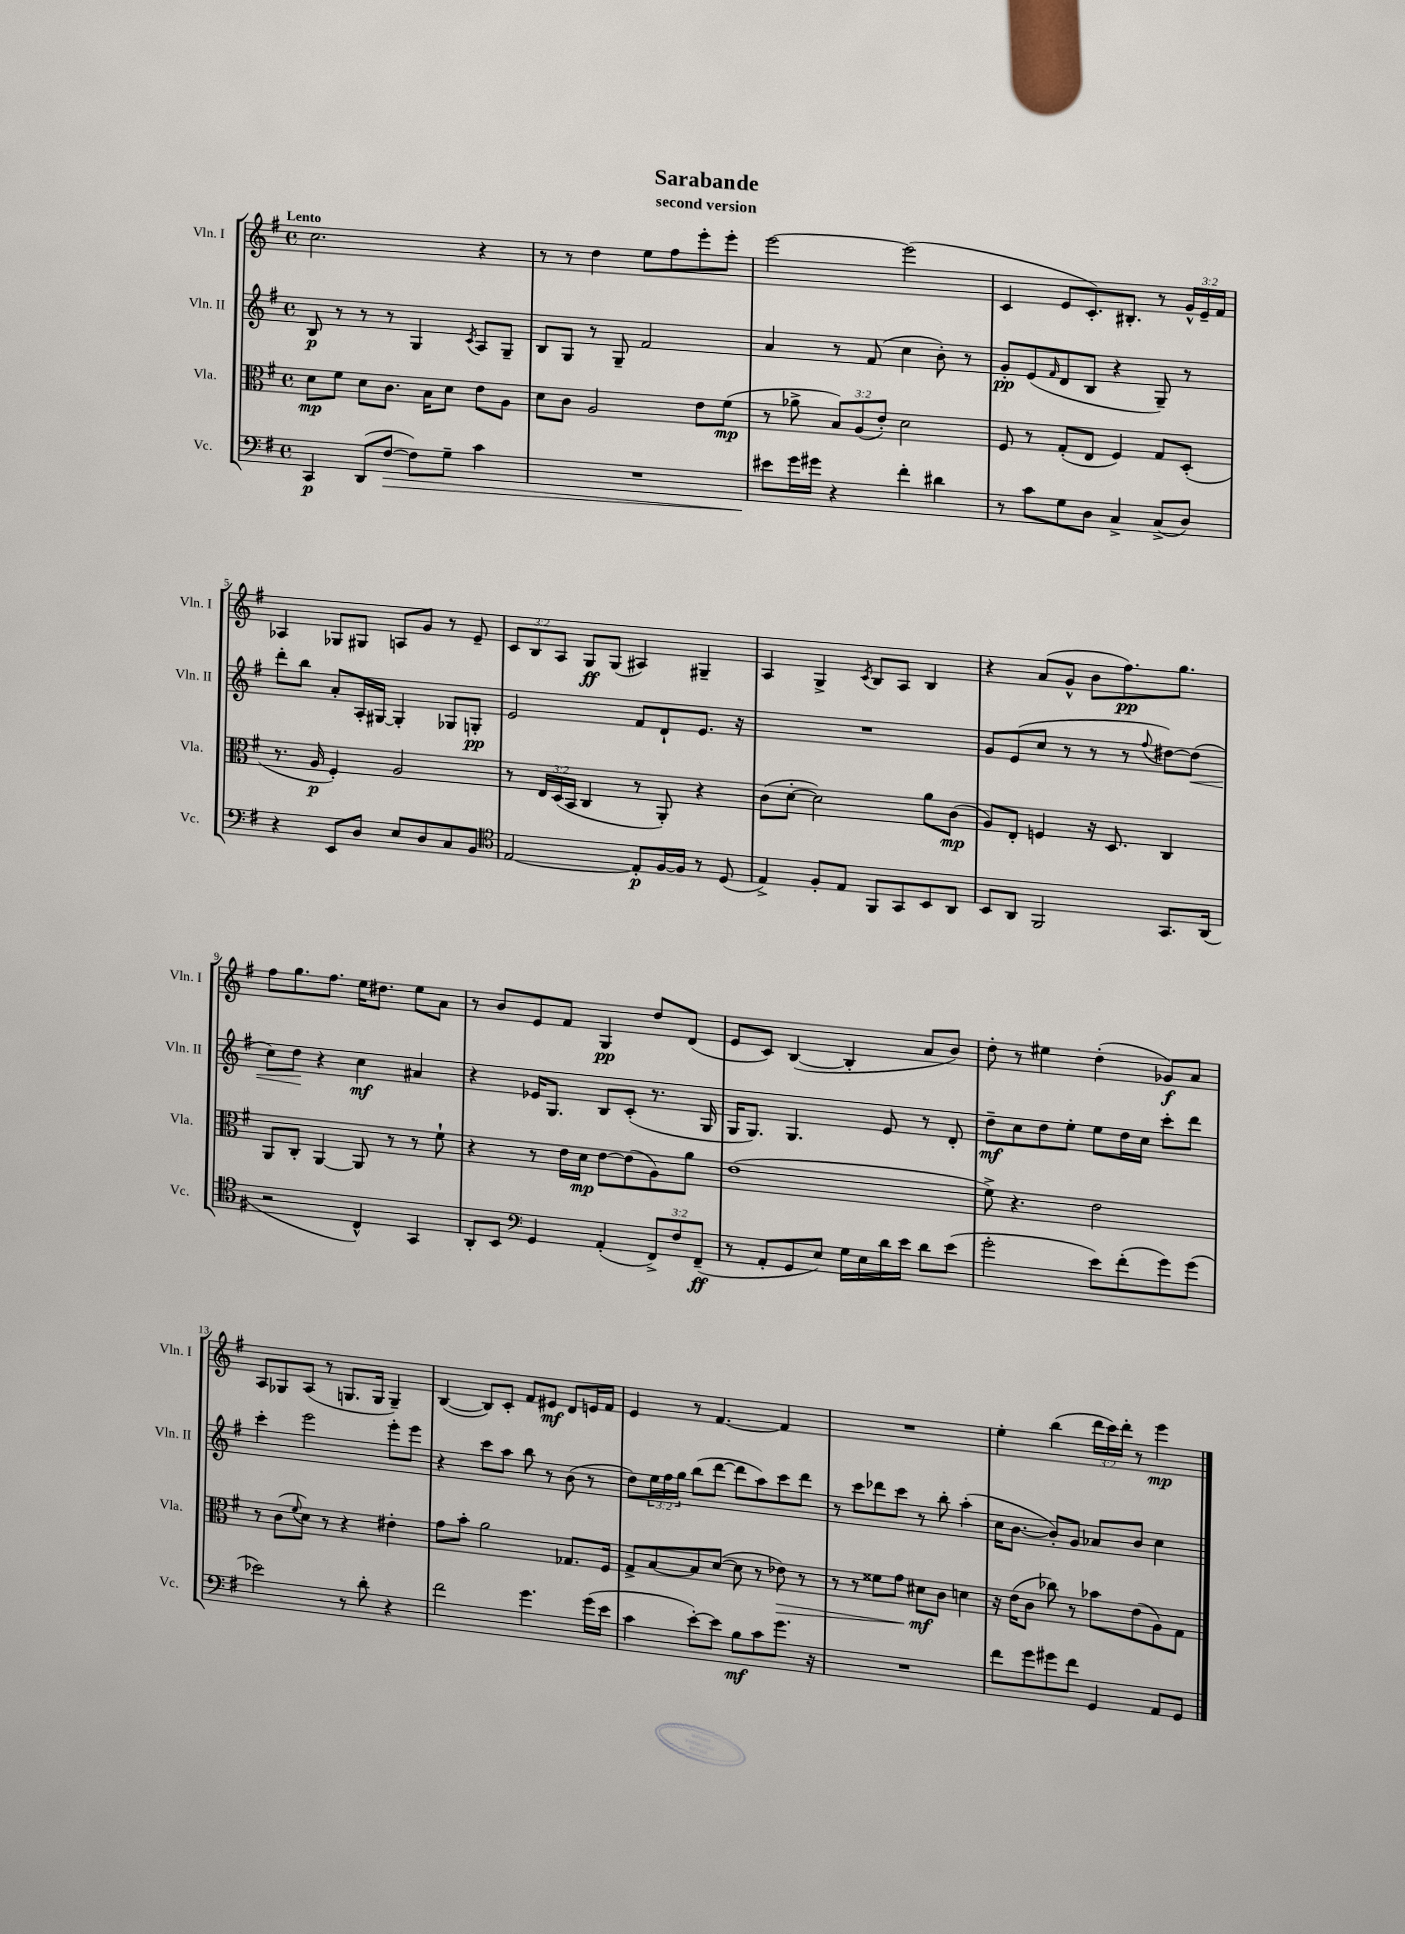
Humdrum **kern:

**kern	**kern	**kern	**kern
*staff4	*staff3	*staff2	*staff1
*clefF4	*clefC3	*clefG2	*clefG2
*k[f#]	*k[f#]	*k[f#]	*k[f#]
*M4/4	*M4/4	*M4/4	*M4/4
*met(c)	*met(c)	*met(c)	*met(c)
4CC/	8d\L	8B/	2.cc\
.	8f#\J	8r	.
(8DD/L	8d\L	8r	.
[8F#/J	8.c\J	8r	.
8F#\]L)	.	4G/	.
.	16B\LK	.	.
8G~\J	8d\J	.	.
.	.	8qc/	.
4c\	8e\L	8A/L	4r
.	8A\J	8G~/J	.
=	=	=	=
1r	8d\L	8B/L	8r
.	8c\J	8G/J	8r
.	2A/	8r	4dd\
.	.	8G~/	.
.	.	2f#/	8ee\L
.	.	.	8ff#\
.	8e\L	.	8eee'\
.	(8f#\J	.	8eee'\J
=	=	=	=
8e#\L	8r	4a/	[2eee\
16g\L	8a-^\	.	.
16g#\JJ	.	.	.
4r	12B/L)	8r	.
.	(12A/	.	.
.	.	(8f#/	.
.	12e'/J)	.	.
4f#'\	2d\	4cc\	(2eee\]
4d#\	.	8b'\)	.
.	.	8r	.
=	=	=	=
8r	8F#/	8g'/L	4c/
8c\L	8r	(8e/	.
.	.	16qqf#/	.
8G\	(8G'/L	8d/	8e/L
8D\J	8E/J	8B/J	8.c'/)
4C^/	4F#/)	4r	.
.	.	.	8.B#'/J
(8C^/L	8G/L	8G~/)	8r
8D/J)	(8D'/J	8r	24g^^/LL
.	.	.	24e~/
.	.	.	24f#/JJ
=	=	=	=
4r	8.r	8ddd'\L	4A-/
.	.	8bb\J	.
.	16A/	.	.
8EE/L	4F#'/)	8a'/L	8G-/L
8D/J	.	16A'/L	8G#/J
.	.	[16G#/JJ	.
8E/L	2A/	4G#'/]	8A/L
8D/	.	.	8g/J
8C/	.	8G-/L	8r
8BB/J	.	8G'/J	8e~/
=	=	=	=
*clefC4	*	*	*
[2E/	8r	2e/	12c/L
.	.	.	12B/
.	24E/LL	.	.
.	(24D/	.	12A/J
.	24BB/JJ	.	.
.	4C/	.	8G/L
.	.	.	(8G/J
8E'/]L	8r	8f#/L	4A#/)
[16F#/L	8AA'/)	8d`/	.
16F#/]JJ	.	.	.
8r	4r	8.e/J	4G#~/
(8D/	.	.	.
.	.	16r	.
=	=	=	=
4E^/)	(8c\L	1r	4A/
.	[8d'\J	.	.
8F#'/L	2d\])	.	4G^/
8E/J	.	.	.
.	.	.	8qc/
8FF#/L	.	.	8B/L
8GG/	.	.	8A/J
8BB/	8a\L	.	4B/
8AA/J	(8c\J	.	.
=	=	=	=
8BB/L	8A/L)	8g/L	4r
8AA/J	8E'/J	(8e/	.
2FF#/	4F/	8cc/J	(8a/L
.	.	8r	8g^^/J
.	16r	8r	8b\L
.	8.D/	.	.
.	.	8r	8.ff#\)
.	.	8qqff#/	.
8.GG/L	4C/	[8dd#\L)	.
.	.	.	8.gg\J
.	.	(8dd#\]J	.
(16AA/Jk	.	.	.
=	=	=	=
2r	8AA/L	8cc\L)	8ff#\L
.	8C'/J	8dd\J	8.gg\
.	[4AA/	4r	.
.	.	.	8.ff#\J
4C^^/)	8AA/]	4cc\	16ee\LK
.	.	.	8.dd#\J
.	8r	.	.
4GG/	8r	4a#/	8ee\L
.	8f#`\	.	8a\J
=	=	=	=
8AA'/L	4r	4r	8r
8BB/J	.	.	8b/L
*clefF4	*	*	*
4GG/	8r	16e-/LK	8e/
.	.	8.G/J	.
.	16e\LL	.	8f#/J
.	16d\JJ	.	.
(4AA'/	[8e\L	8B/L	4G/
.	(8e\]	(8c'/J	.
12FF#^/L)	8A\)	8.r	8dd/L
12F#/	.	.	.
.	8a\J	.	(8d/J
(12FF#~/J	.	.	.
.	.	16G/	.
=	=	=	=
8r	(1e	16G/LK	8e/L
.	.	8.G/J)	.
8AA'/L	.	.	8c/J)
8GG/	.	4.G/	([4B/
8E/J)	.	.	.
16G\LL	.	.	4B'/]
16E\	.	.	.
16d\	.	8e/	.
16e\JJ	.	.	.
8d\L	.	8r	8a/L
(8e\J	.	8d'/	8b/J)
=	=	=	=
2g'\	8f#^\)	8dd~\L	8dd'\
.	4.r	8cc\	8r
.	.	8dd\	4ee#\
.	.	8ee'\J	.
8e\L)	2e\	8ee\L	(4dd'\
(8f#'\	.	16dd\L	.
.	.	16cc\JJ	.
8g\)	.	8ccc'\L	8g-/L)
(8g\J	.	8ddd\J	8a/J
=	=	=	=
2e-\)	8r	4ccc'\	8A/L
.	(8c\L	.	8G-/
.	8qqf#/	.	.
.	8d\J)	2eee\	(8A/J
.	8r	.	8r
8r	4r	.	8.G/L
8d'\	.	.	.
.	.	.	16G/Jk
4r	4e#'\	8eee'\L	4G~/)
.	.	8eee\J	.
=	=	=	=
2f#\	8g\L	4r	([4B/
.	8b'\J	.	.
.	2a\	8ccc\L	8B/]L)
.	.	8aa\J	8c'/J
4.g\	.	8bb\	8f#/L
.	.	8r	8e#/J
.	8.G-/L	(8b\	8d/L
(16g\LL	.	8r	16e/L
16e\JJ	16F#/Jk	.	16f#/JJ
=	=	=	=
4c\	8G^/L	8dd\L)	4e/
.	[8B/	24ee\L	.
.	.	24ff#\	.
.	.	24gg\JJ	.
[8e'\L)	8B/]	(8bb\L	8r
8e\]J	([8d/J	[8ddd\J	[4.f#/
8B\L	8d\]	8ddd\]L	.
8c\	8r	8aa\)	.
8.g\J	8e-\)	8ccc\	4f#/]
.	8r	8ddd\J	.
16r	.	.	.
=	=	=	=
1r	8r	8r	1r
.	8r	8ccc\L	.
.	8f##\L	8ddd-\	.
.	8g\J	8ccc\J	.
.	8d#\L	8r	.
.	8c\J	8bb'\	.
.	4d\	(4aa'\	.
=	=	=	=
8f#\L	16r	16cc\LK	4ee'\
.	(16e\LK	[8.b\J	.
8g\	8c\J	.	.
8g#\	8cc-\)	8b'/]L)	(4bb\
8f#\J	8r	8g/J	.
4GG/	8b-\L	8a-/L	24ddd\LL
.	.	.	24ccc\)
.	.	.	24ddd'\JJ
.	(8e\	8b/J	8r
8AA/L	8A\)	4cc\	4eee\
8GG/J	8G\J	.	.
==	==	==	==
*-	*-	*-	*-
